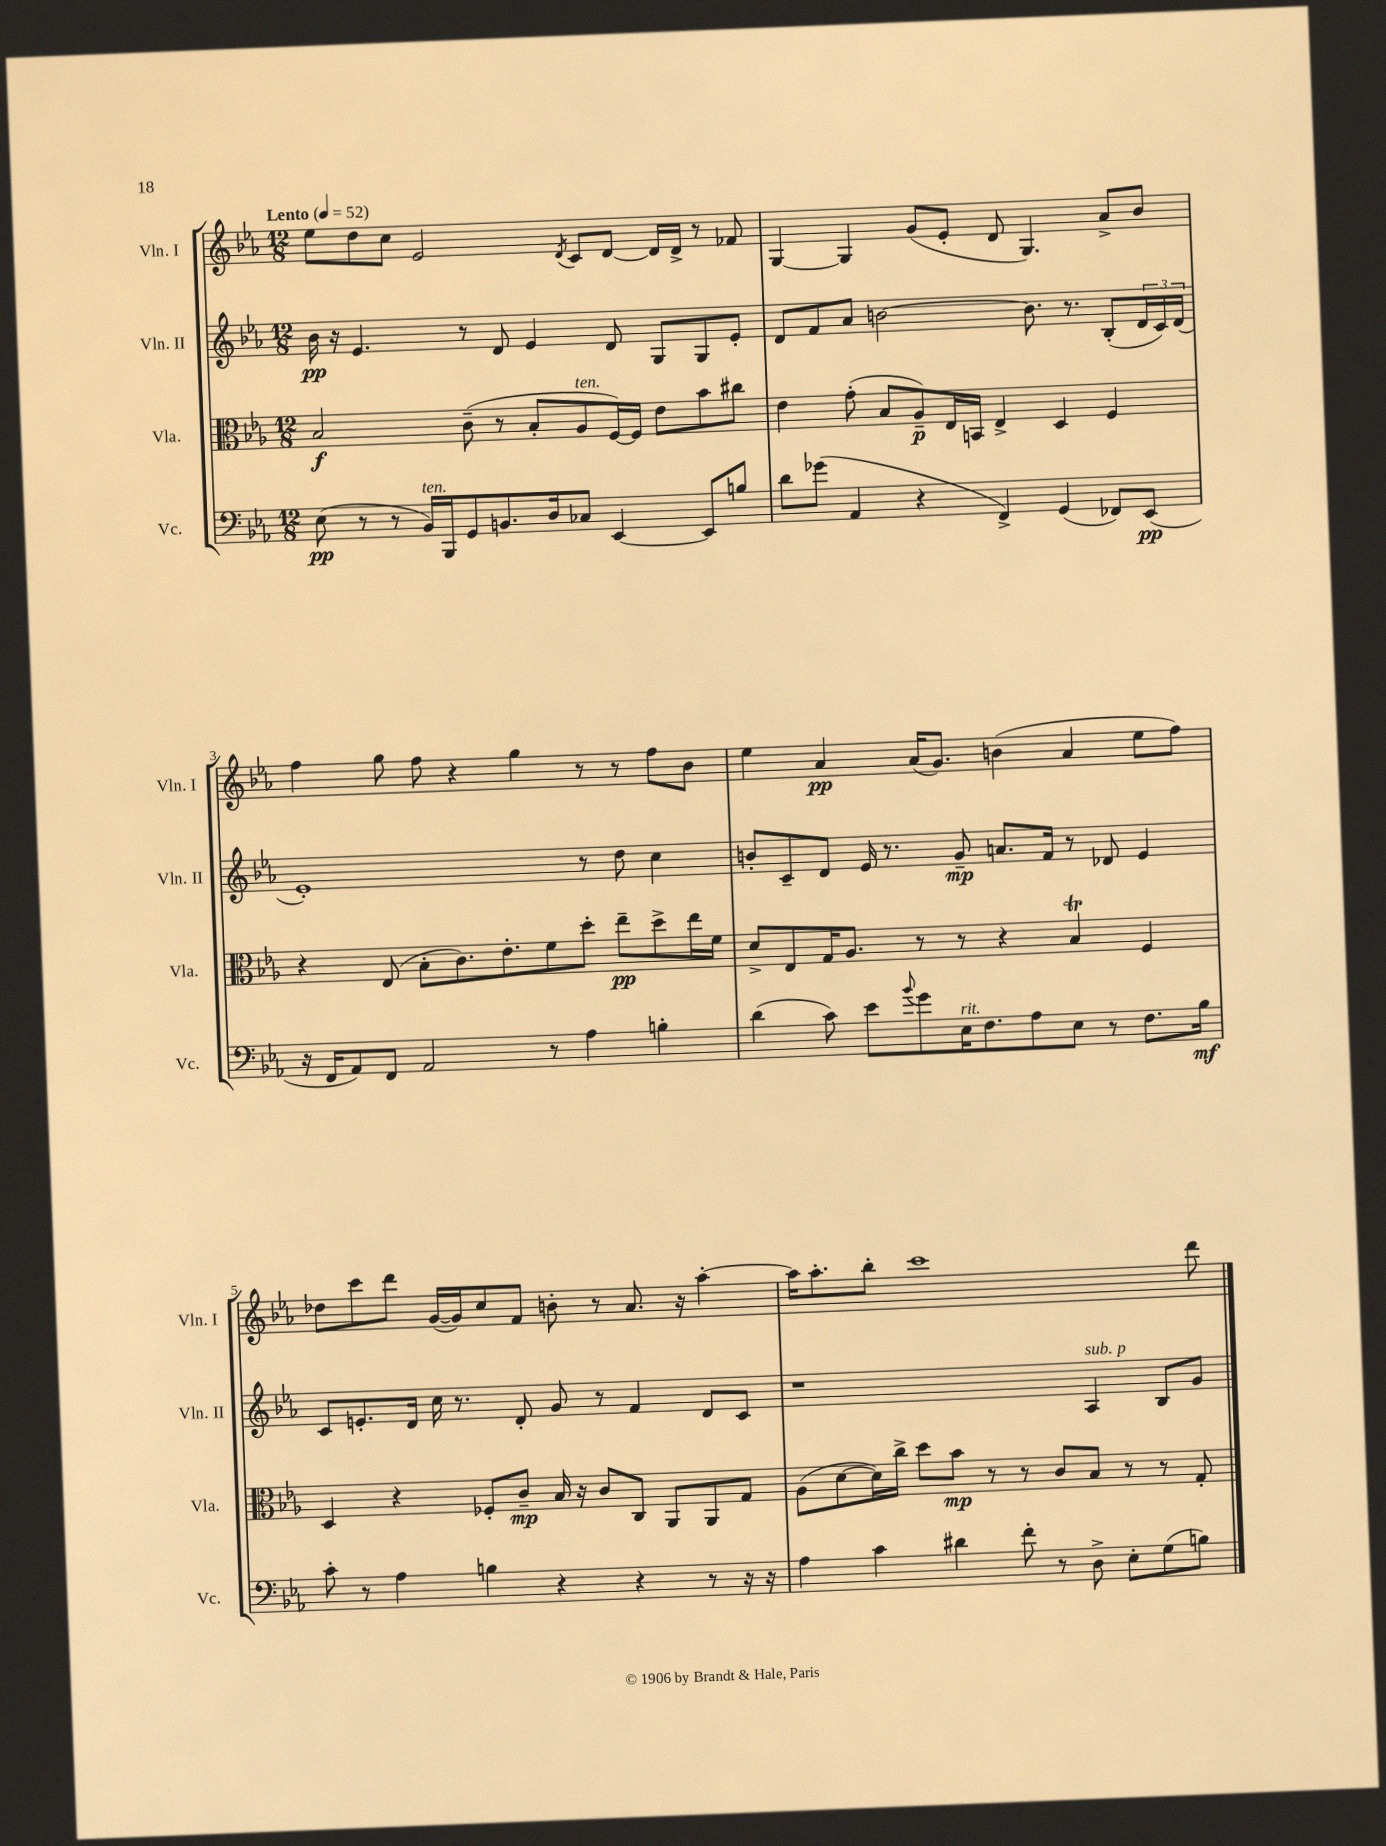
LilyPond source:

<<
\new StaffGroup <<
\new Staff = "s0" \with { instrumentName = "Vln. I" shortInstrumentName = "Vln. I" } {
    \clef treble \key ees \major \numericTimeSignature \time 12/8 \tempo "Lento" 4 = 52
    ees''8 d''8 c''8 ees'2 \acciaccatura { d'8 } c'8 d'8~ d'16 d'16-> r8 fes'8 |
    g4~ g4 g'8( ees'8-. d'8 g4.) aes'8-> bes'8 |
    f''4 g''8 f''8 r4 g''4 r8 r8 f''8 bes'8 |
    ees''4 aes'4\pp aes'16( g'8.) b'4( aes'4 ees''8 f''8) |
    des''8 c'''8 d'''8 g'16~( g'16) c''8 f'8 b'8-. r8 aes'8. r16 aes''4~-. |
    aes''16 aes''8.-. bes''8-. c'''1 d'''8 \bar "|." |
}
\new Staff = "s1" \with { instrumentName = "Vln. II" shortInstrumentName = "Vln. II" } {
    \clef treble \key ees \major \numericTimeSignature \time 12/8
    bes'16\pp r16 ees'4. r8 d'8 ees'4 d'8 g8 g8 ees'8-. |
    d'8 f'8 aes'8 b'2~ b'8. r8. bes8-.( \tuplet 3/2 { d'16 c'16) d'16( } |
    ees'1-.) r8 d''8 c''4 |
    b'8-. c'8-- d'8 ees'16 r8. g'8--\mp a'8. f'16 r8 des'8 ees'4 |
    c'8 e'8.-. d'16 c''16 r8. d'8-. g'8 r8 f'4 d'8 c'8 |
    r1 aes4^\markup { \italic "sub. p" } bes8 g'8 \bar "|." |
}
\new Staff = "s2" \with { instrumentName = "Vla." shortInstrumentName = "Vla." } {
    \clef alto \key ees \major \numericTimeSignature \time 12/8
    bes2\f c'8--( r8 bes8-. aes8^\markup { \italic "ten." } f16~) f16 ees'8 bes'8 cis''8 |
    ees'4 g'8-.( bes8 aes8--\p) ees16 b,16 ees4-> d4 f4 |
    r4 ees8( bes8-. c'8.) ees'8.-. f'8 d''8-. ees''8--\pp d''8-> ees''16 f'16 |
    d'8-> ees8 g16 aes8. r8 r8 r4 bes4\trill f4 |
    d4 r4 fes8-. c'8--\mp bes16 r16 c'8 c8 aes,8 aes,8 g8 |
    aes8( d'8~ d'16) c''16-> d''8 bes'8\mp r8 r8 c'8 bes8 r8 r8 g8-. \bar "|." |
}
\new Staff = "s3" \with { instrumentName = "Vc." shortInstrumentName = "Vc." } {
    \clef bass \key ees \major \numericTimeSignature \time 12/8
    ees8\pp( r8 r8 bes,16^\markup { \italic "ten." }) bes,,16 g,8 b,8. d16 ces8 ees,4~ ees,8 b8 |
    d'8 ges'8( aes,4 r4 f,4->) g,4( fes,8) ees,8\pp( |
    r16 f,16 aes,8) f,8 aes,2 r8 aes4 b4-. |
    d'4( c'8) ees'8 \appoggiatura { bes'8 } g'8 ees16^\markup { \italic "rit." } f8. aes8 ees8 r8 f8. bes16\mf |
    c'8-. r8 aes4 b4 r4 r4 r8 r16 r16 |
    aes4 c'4 dis'4 f'8-. r8 d8-> ees8-. g8( b8) \bar "|." |
}
>>
>>
